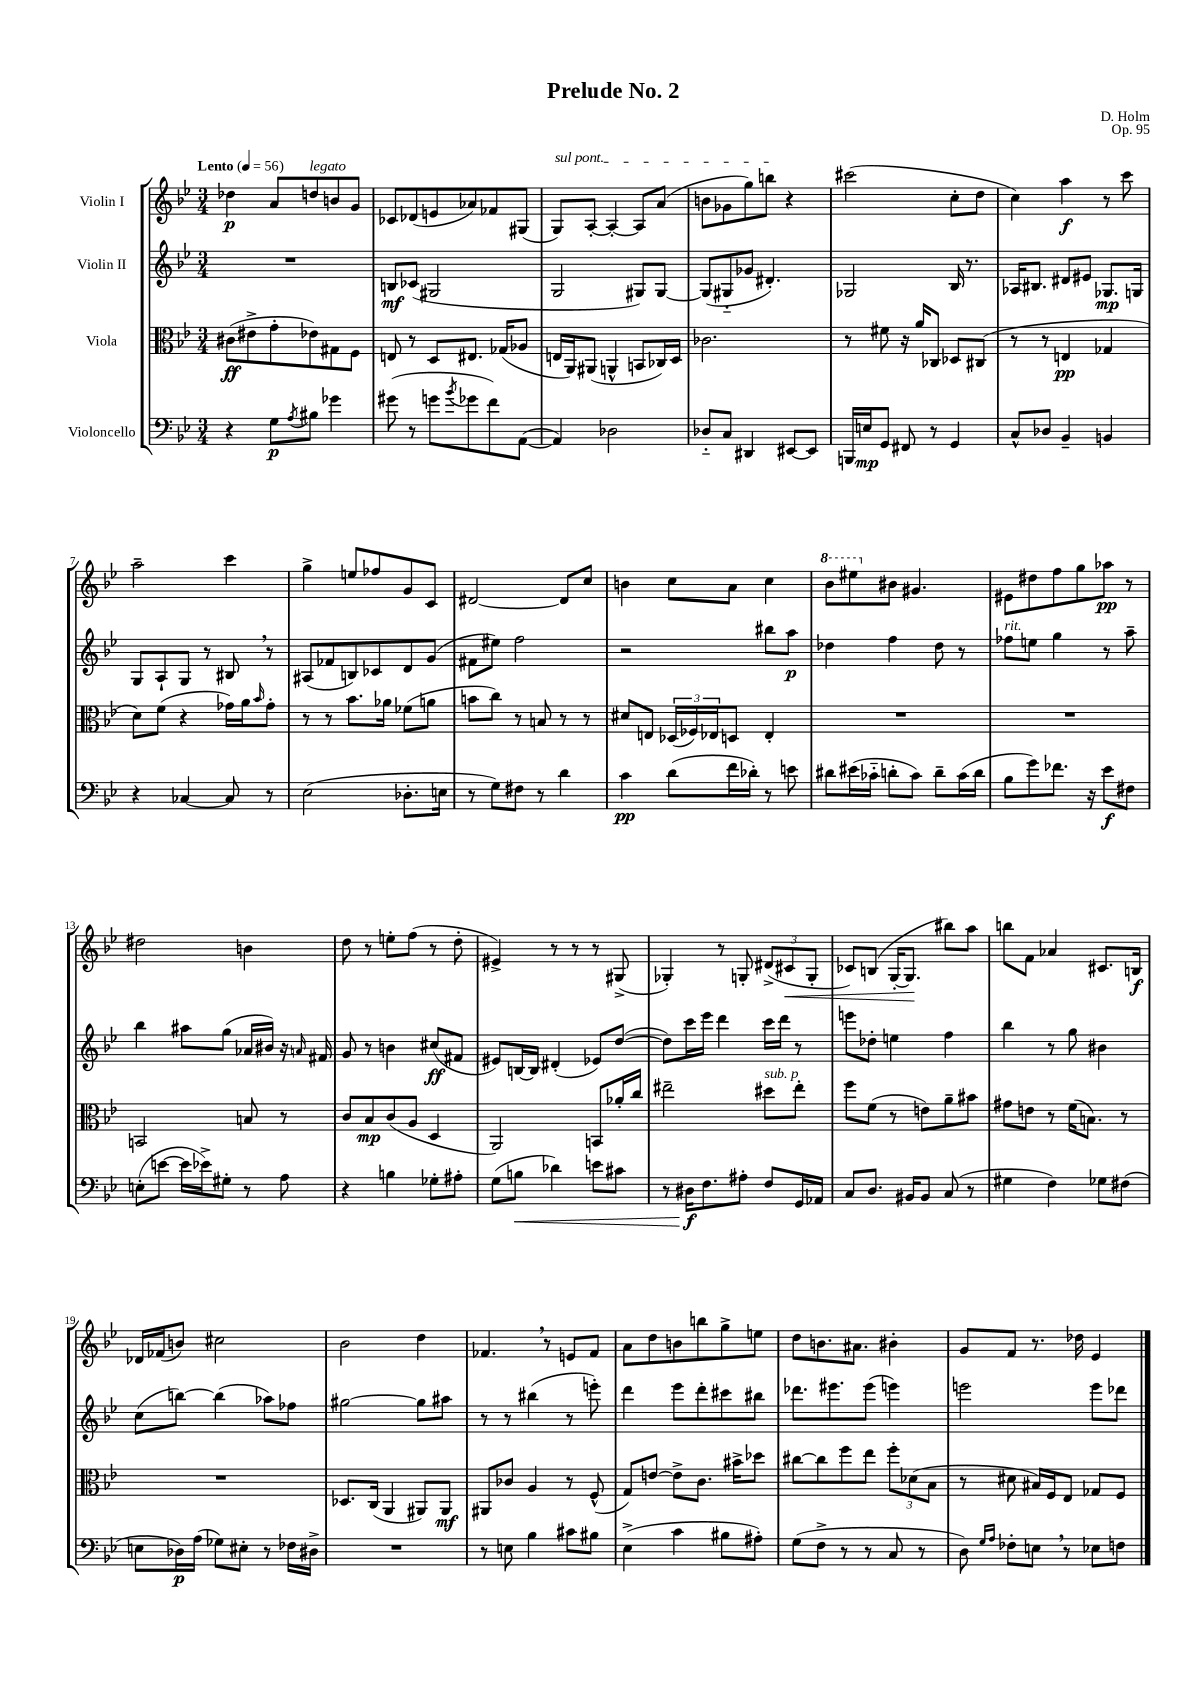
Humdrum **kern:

**kern	**kern	**kern	**kern
*staff4	*staff3	*staff2	*staff1
*clefF4	*clefC3	*clefG2	*clefG2
*k[b-e-]	*k[b-e-]	*k[b-e-]	*k[b-e-]
*M3/4	*M3/4	*M3/4	*M3/4
*MM56	*MM56	*MM56	*MM56
4r	(8c#\L	2.r	4dd-\
.	8e#^\	.	.
8G\L	8g'\	.	8a/L
8qA/	.	.	.
8B#\J	8e-\)	.	8dd/
4g-\	8G#\	.	8b/
.	8F\J	.	8g/J
=	=	=	=
(8g#\	8E/	8B/L	8c-/L
8r	8r	(8c-/J	(8d-/
8g\L	8D/L	2G#/	8e/
8qb-/	.	.	.
8g-\	8.E#/J	.	8a-/)
8f\)	.	.	8f-/
.	(16G-/LK	.	.
([8AA\J	8A-/J	.	(8G#/J
=	=	=	=
4AA/])	16E/LL	2G/	8G/L)
.	16AA/J)	.	.
.	(8AA#/J	.	[8A'/J
2D-\	4AA^^/	.	4A'/_
.	8BB/L	8G#/L)	8A/]L
.	16C-/L)	[8G#/J	(8a/J
.	16D/JJ	.	.
=	=	=	=
8D-'~/L	2.c-\	(8G#/]L	8b\L
8C/J	.	8G#'~/	8g-\
4DD#/	.	8g-/J	8gg\)
.	.	4.d#'/)	8bb\J
[8EE#/L	.	.	4r
8EE#/]J	.	.	.
=	=	=	=
16BBB/LL	8r	2G-/	(2ccc#\
16E/J	.	.	.
8GG/J	8f#\	.	.
8FF#/	16r	.	.
.	16a/LK	.	.
8r	8C-/J	.	.
4GG/	8D-/L	16B-/	8cc'\L
.	.	8.r	.
.	(8C#/J	.	8dd\J
=	=	=	=
8C^^/L	8r	16A-/LK	4cc\)
.	.	8.B#/J	.
8D-/J	8r	.	.
4BB-~/	4E/	8d#/L	4aa\
.	.	8e#/J	.
4BB/	4G-/	8.G-/L	8r
.	.	.	8ccc\
.	.	16G/Jk	.
=	=	=	=
4r	8d\L)	8G/L	2aa~\
.	(8f\J	8A`/	.
[4C-/	4r	8G/J	.
.	.	8r	.
8C-/]	16g-\LL)	8B#/	4ccc\
.	16a\J	.	.
.	16qqb-/	.	.
8r	8g-'\J	8r	.
=	=	=	=
(2E-\	8r	(8A#/L	4gg^\
.	8r	8f-/	.
.	8.b-\L	8B/)	8ee/L
.	.	8c-/	8ff-/
.	16a-\Jk	.	.
8.D-'\L	(8f-\L	8d/	8g/
.	8a\J	(8g/J	8c/J
16E\Jk	.	.	.
=	=	=	=
8r	8b\L	8f#\L	[2d#/
8G\L)	8cc\J)	8ee#\J)	.
8F#\J	8r	2ff\	.
8r	8B/	.	.
4d\	8r	.	8d#/]L
.	8r	.	8cc/J
=	=	=	=
4c\	8d#/L	2r	4b\
.	8E/J	.	.
(8d\L	(24D-/LL	.	8cc\L
.	24F-/)	.	.
.	24E-/J	.	.
16f\L	8D/J	.	8a\J
16d-'\JJ)	.	.	.
8r	4E-'/	8bb#\L	4cc\
8e\	.	8aa\J	.
=	=	=	=
8d#\L	2.r	4dd-\	8bb-\L
(16e#\L	.	.	8eee#\
16c-'~\JJ	.	.	.
8d'\L	.	4ff\	8b#\J
8c-\J)	.	.	4.g#/
8d~\L	.	8dd-\	.
(16c-\L	.	8r	.
16d\JJ	.	.	.
=	=	=	=
8B-\L	2.r	8ff-\L	8e#\L
8g\)	.	8ee\J	8dd#\
8.f-\J	.	4gg\	8ff\
.	.	.	8gg\
16r	.	.	.
8e-\L	.	8r	8aa-\J
8F#\J	.	8aa~\	8r
=	=	=	=
(8E'\L	2BB/	4bb-\	2dd#\
[8e\J	.	.	.
16e\]LL	.	8aa#\L	.
16e-^\J)	.	.	.
8G#'\J	.	(8gg\J	.
8r	8B/	16a-/LL	4b\
.	.	16b#/JJ)	.
8A\	8r	16r	.
.	.	16qqa/	.
.	.	16f#/	.
=	=	=	=
4r	8c/L	8g/	8dd\
.	8B-/	8r	8r
4B\	(8c/	4b\	8ee'\L
.	8A/J	.	(8ff\J
8G-'\L	4D/	(8cc#/L	8r
8A#'\J	.	8f#/J	8dd'\
=	=	=	=
(8G\L	2AA/)	8e#/L)	4e#^/)
8B\J	.	[16B/L	.
.	.	16B/]JJ	.
4d-\)	.	(4d#'/	8r
.	.	.	8r
8e\L	8BB/L	8e-/L)	8r
8c#\J	16a-'/L	([8dd/J	(8G#^/
.	16cc/JJ	.	.
=	=	=	=
8r	2ee#~\	8dd\]L)	4G-'/)
16D#\LK	.	16ccc\L	.
8.F\	.	16eee-\JJ	.
.	.	4ddd\	8r
8A#'\J	.	.	8G'/
8F/L	8dd#\L	16ccc\LL	(12d#^/L
.	.	16ddd\JJ	.
.	.	.	12c#/
16GG/L	8ee#'\J	8r	.
.	.	.	12G'/J
16AA-/JJ	.	.	.
=	=	=	=
8C/L	8ff\L	8eee\L	8c-/L)
8.D/J	(8f\J	8dd-'\J	(8B/J
.	8r	4ee\	[16G'/LK
16BB#/LK	.	.	8.G/]J
8BB#/J	8e\L)	.	.
(8C/	8a~\	4ff\	8bb#\L)
8r	8b#\J	.	8aa\J
=	=	=	=
4G#\	8g#\L	4bb-\	8bb\L
.	8e\J	.	8f\J
4F\)	8r	8r	4a-/
.	(16f\LK	8gg\	.
.	8.B\J)	.	.
8G-\L	.	4b#\	8.c#/L
(8F#\J	8r	.	.
.	.	.	16B/Jk
=	=	=	=
8E\L	2.r	(8cc\L	16d-/LL
.	.	.	(16f-/J
16D-\L)	.	[8bb\J)	8b/J)
(16A\JJ	.	.	.
8G-\L)	.	(4bb\]	2cc#\
8E#'\J	.	.	.
8r	.	8aa-\L)	.
16F-\LL	.	8ff-\J	.
16D#^\JJ	.	.	.
=	=	=	=
2.r	8.D-/L	[2gg#\	2b-\
.	(16C/Jk	.	.
.	4AA/	.	.
.	8AA#/L)	8gg#\]L	4dd\
.	8AA#/J	8aa#\J	.
=	=	=	=
8r	8AA#/L	8r	4.f-/
8E\	8c-/J	8r	.
4B-\	4A/	(4bb#\	.
.	.	.	8r
8c#\L	8r	8r	8e/L
8B#\J	(8F^^/	8eee'\)	8f-/J
=	=	=	=
(4E-^\	8G/L)	4ddd\	8a\L
.	[8e/J	.	8dd\
4c\	8e^\]L	8eee-\L	8b\
.	8.c\J	8ddd'\	8bb\
8B#\L	.	8ccc#\	8gg^\
.	16b#^\LK	.	.
8A#'\J)	8dd-\J	8bb#\J	8ee\J
=	=	=	=
(8G\L	[8cc#\L	8.ddd-\L	8dd\L
8F^\J	8cc#\]	.	8.b\
.	.	8.eee#\	.
8r	8ff\	.	.
.	.	.	8.a#\J
8r	8ee-\J	(8eee#\J	.
8C/	12ff'\L	4eee\)	4b#'\
.	(12d-\	.	.
8r	.	.	.
.	12B-\J	.	.
=	=	=	=
8D\)	8r	2eee\	8g/L
16qqG/LL	.	.	.
16qqA/JJ	.	.	.
8F-'\L	8d#\	.	8f/J
8E\J	16B#/LL)	.	8.r
.	16F/J	.	.
8r	8E-/J	.	.
.	.	.	16dd-\
8E-\L	8G-/L	8eee\L	4e-/
8F\J	8F/J	8ddd-\J	.
==	==	==	==
*-	*-	*-	*-
